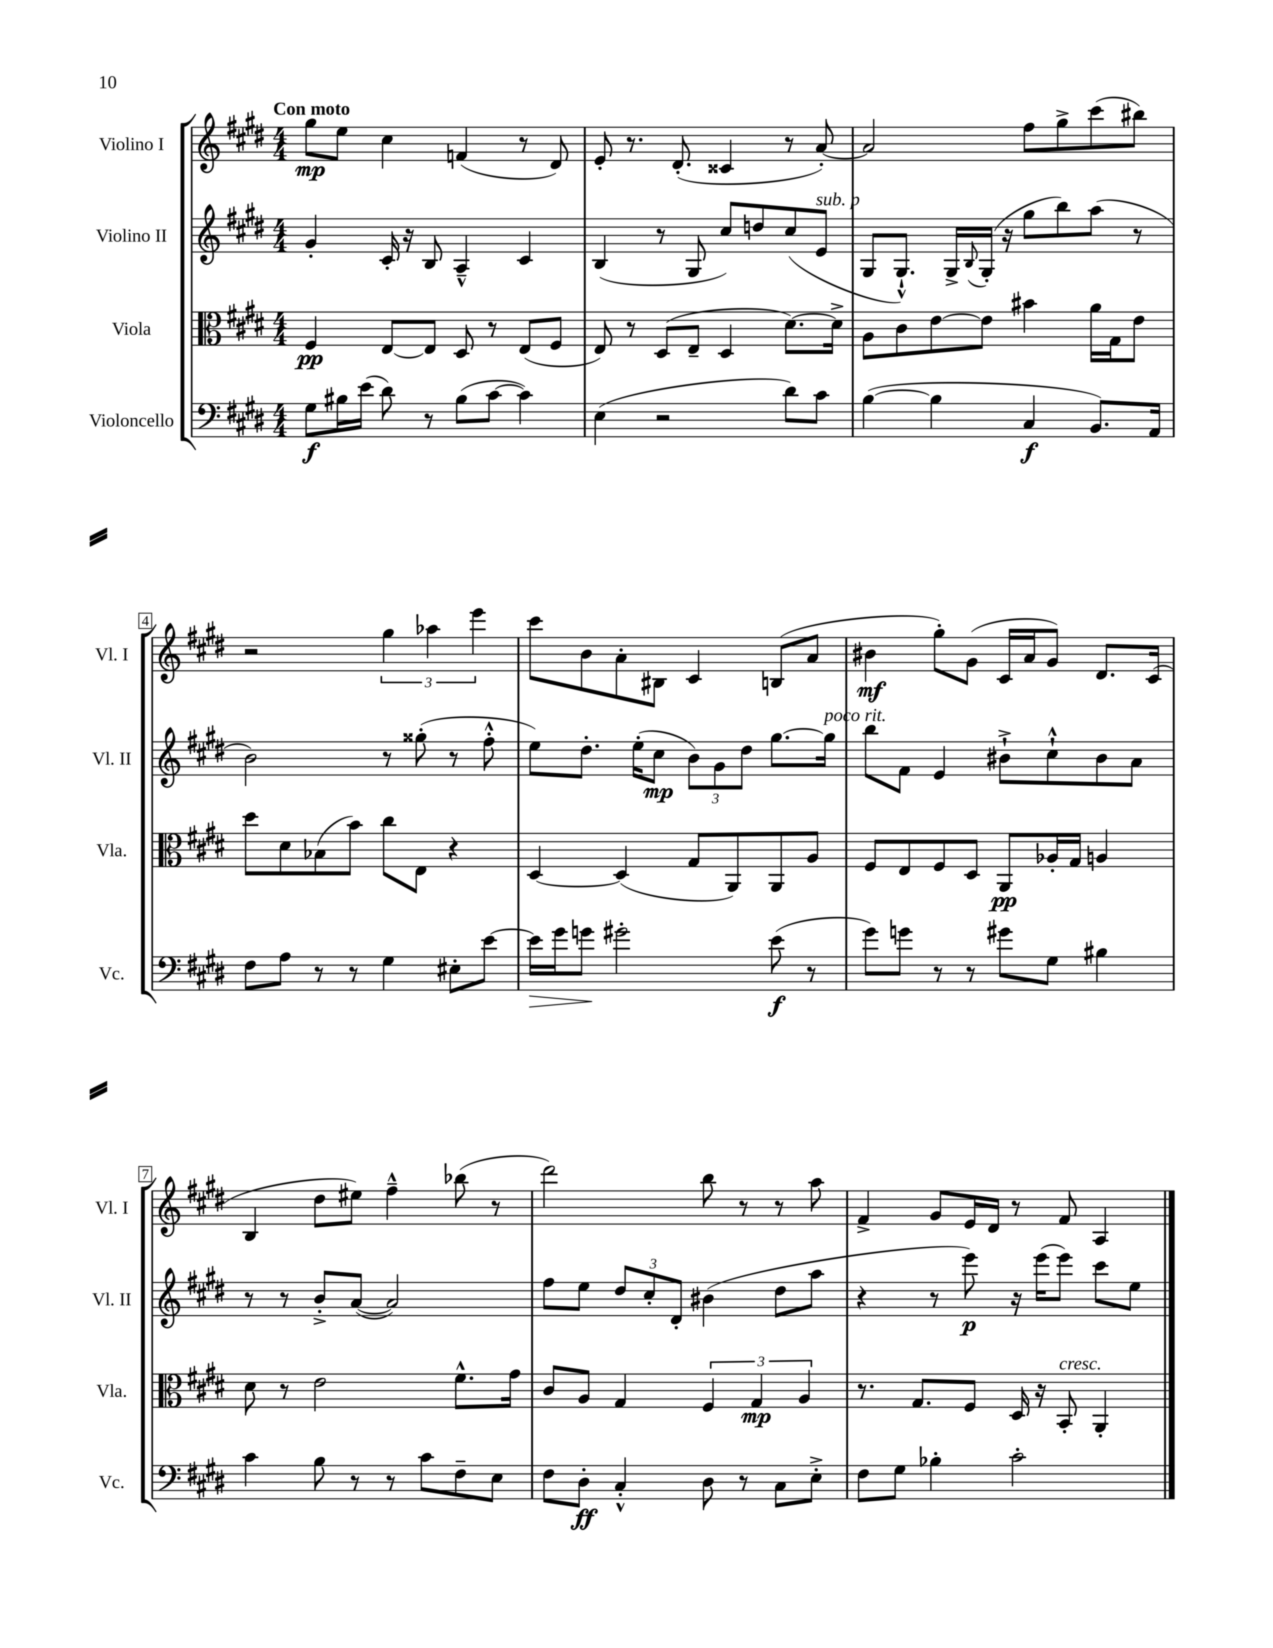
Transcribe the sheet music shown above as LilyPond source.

<<
\new StaffGroup <<
\new Staff = "s0" \with { instrumentName = "Violino I" shortInstrumentName = "Vl. I" } {
    \clef treble \key e \major \numericTimeSignature \time 4/4 \tempo "Con moto"
    gis''8\mp e''8 cis''4 f'4( r8 dis'8) |
    e'8-. r8. dis'8.-.( cisis'4 r8 a'8~-.) |
    a'2 fis''8 gis''8-> cis'''8( bis''8) |
    r2 \tuplet 3/2 { gis''4 aes''4 e'''4 } |
    cis'''8 b'8 a'8-. bis8 cis'4 b8( a'8 |
    bis'4\mf gis''8-.) gis'8( cis'16 a'16 gis'8) dis'8. cis'16( |
    b4 dis''8 eis''8) fis''4---^ bes''8( r8 |
    dis'''2) b''8 r8 r8 a''8 |
    fis'4-> gis'8 e'16 dis'16 r8 fis'8 a4 \bar "|." |
}
\new Staff = "s1" \with { instrumentName = "Violino II" shortInstrumentName = "Vl. II" } {
    \clef treble \key e \major \numericTimeSignature \time 4/4
    gis'4-. cis'16-. r16 b8 a4---^ cis'4 |
    b4( r8 gis8 cis''8) d''8 cis''8( e'8^\markup { \italic "sub. p" } |
    gis8 gis8.-!-^) gis16-> \appoggiatura { b8 } gis16-.( r16 gis''8 b''8) a''8( r8 |
    b'2) r8 gisis''8-.( r8 fis''8-.-^ |
    e''8) dis''8.-. e''16-.( cis''8\mp \tuplet 3/2 { b'8) gis'8 dis''8 } gis''8.~ gis''16^\markup { \italic "poco rit." } |
    b''8 fis'8 e'4 bis'8-!-> cis''8-!-^ bis'8 a'8 |
    r8 r8 b'8-.-> a'8~( a'2) |
    fis''8 e''8 \tuplet 3/2 { dis''8 cis''8-. dis'8-. } bis'4( dis''8 a''8 |
    r4 r8 e'''8\p) r16 e'''16( e'''8) cis'''8 e''8 \bar "|." |
}
\new Staff = "s2" \with { instrumentName = "Viola" shortInstrumentName = "Vla." } {
    \clef alto \key e \major \numericTimeSignature \time 4/4
    fis4\pp e8~ e8 dis8 r8 e8( fis8 |
    e8) r8 dis8( e8-- dis4 dis'8.~) dis'16-> |
    a8 cis'8 e'8~ e'8 bis'4 a'16 gis16 e'8 |
    dis''8 dis'8 bes8( b'8) cis''8 e8 r4 |
    dis4~ dis4( gis8 a,8) a,8 a8 |
    fis8 e8 fis8 dis8 a,8\pp aes16-. gis16 a4 |
    dis'8 r8 e'2 fis'8.-^ gis'16 |
    cis'8 a8 gis4 \tuplet 3/2 { fis4 gis4\mp a4 } |
    r8. gis8. fis8 dis16 r16 b,8-.^\markup { \italic "cresc." } a,4-. \bar "|." |
}
\new Staff = "s3" \with { instrumentName = "Violoncello" shortInstrumentName = "Vc." } {
    \clef bass \key e \major \numericTimeSignature \time 4/4
    gis8\f bis16 e'16( dis'8) r8 bis8( cis'8~ cis'4) |
    e4( r2 dis'8) cis'8 |
    b4~( b4 cis4\f b,8.) a,16 |
    fis8 a8 r8 r8 gis4 eis8-. e'8~ |
    e'16\> gis'16 g'8\! gis'2-. e'8\f( r8 |
    gis'8) g'8 r8 r8 gis'8 gis8 bis4 |
    cis'4 b8 r8 r8 cis'8 fis8-- e8 |
    fis8 dis8-.\ff cis4-.-^ dis8 r8 cis8 e8-.-> |
    fis8 gis8 bes4-. cis'2-. \bar "|." |
}
>>
>>
\layout { \context { \Score \override BarNumber.stencil = #(make-stencil-boxer 0.1 0.3 ly:text-interface::print) } }
